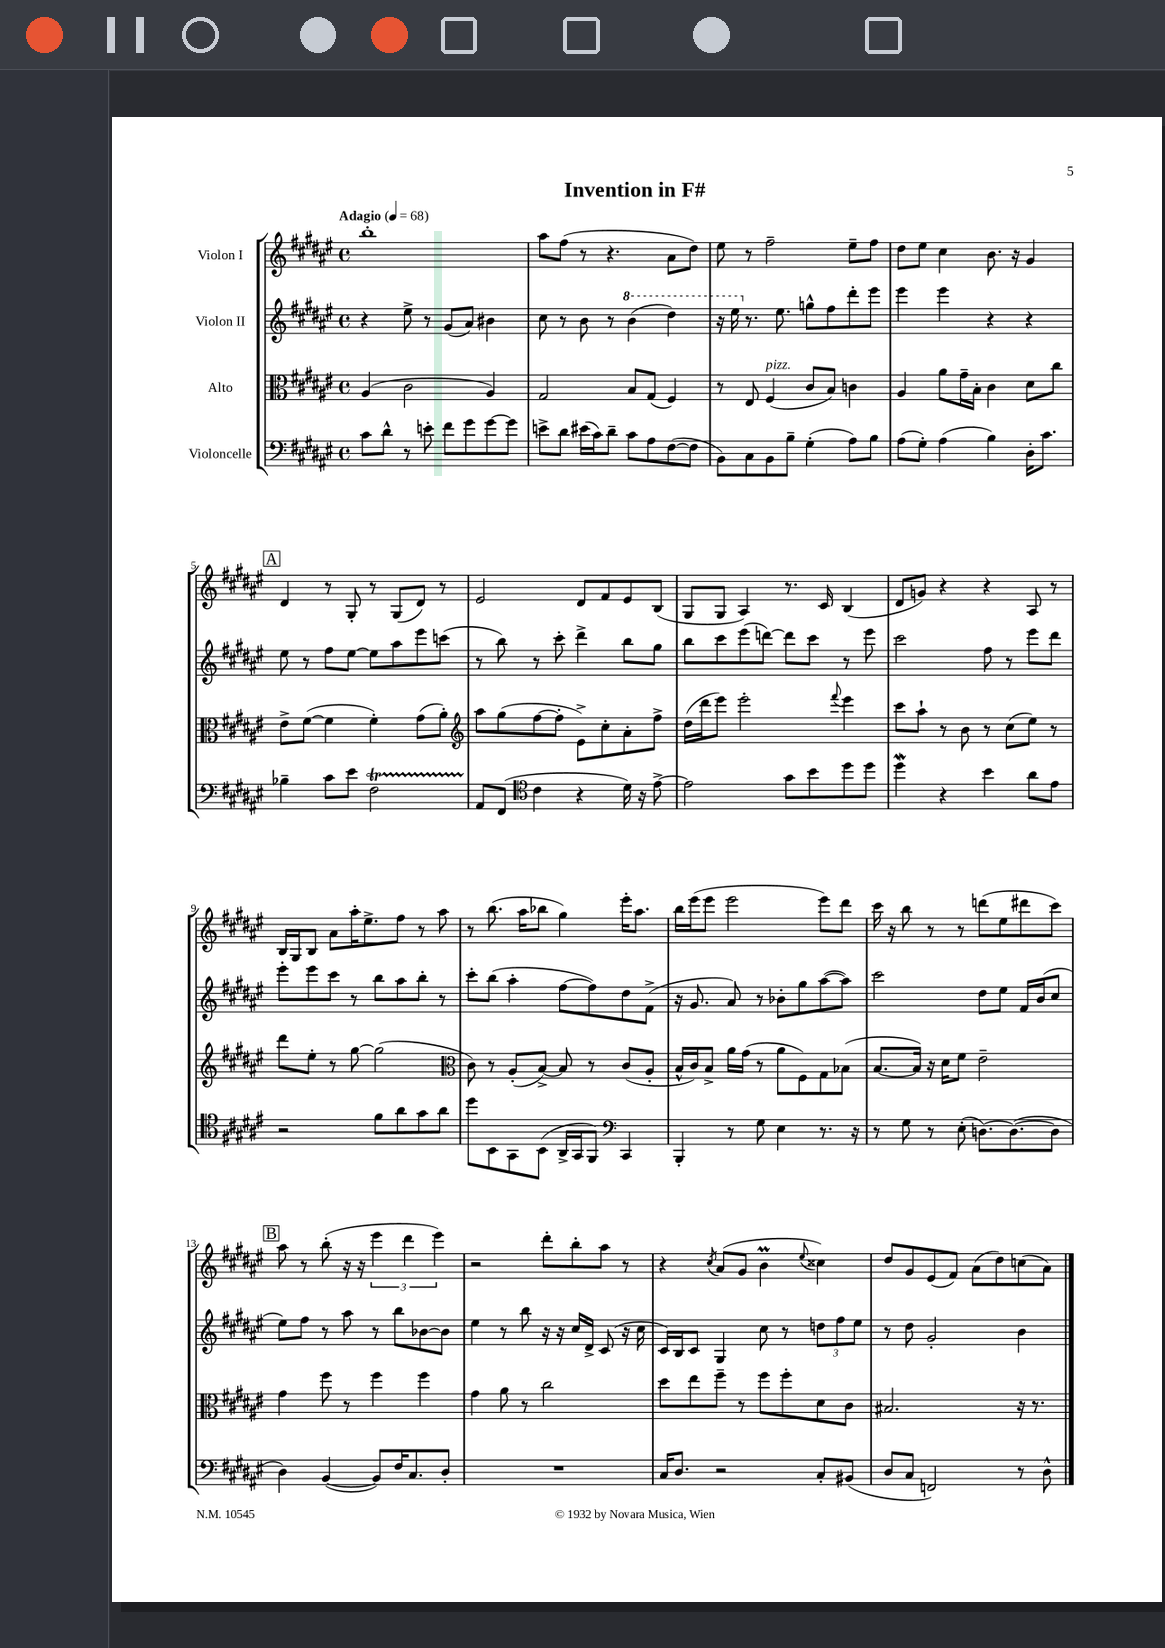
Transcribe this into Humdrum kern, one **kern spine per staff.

**kern	**kern	**kern	**kern
*staff4	*staff3	*staff2	*staff1
*clefF4	*clefC3	*clefG2	*clefG2
*k[f#c#g#d#a#e#]	*k[f#c#g#d#a#e#]	*k[f#c#g#d#a#e#]	*k[f#c#g#d#a#e#]
*M4/4	*M4/4	*M4/4	*M4/4
*met(c)	*met(c)	*met(c)	*met(c)
*MM68	*MM68	*MM68	*MM68
8c#\L	(4A#/	4r	1bb'
8d#^^\J	.	.	.
8r	2c#\	8ee#^\	.
8e'\	.	8r	.
8f#\L	.	(8g#/L	.
8g#\	.	8a#/J)	.
[8g#\	4A#/)	4b#\	.
8g#\]J	.	.	.
=	=	=	=
8e^\L	2G#/	8cc#\	8aa#\L
8d#\J	.	8r	(8ff#\J
(16e#\LL	.	8b\	8r
16c#\J)	.	.	.
8d#~\J	.	8r	4.r
8c#\L	8B/L	(4bb\	.
8A#\	(8G#/J	.	.
([8F#\	4F#/)	4ddd#\)	8a#\L
8F#\]J	.	.	8dd#\J)
=	=	=	=
8BB\L)	8r	16r	8ee#\
.	.	16eee#\	.
8C#\	8E#/	8.r	8r
8BB\	(4F#/	.	2ff#~\
.	.	8.ee#\	.
8B~\J	.	.	.
(4G#'\	8c#/L	8gg^^\L	.
.	8B/J)	8ff#\	.
8A#\L)	4c\	8ddd#'\	8ee#~\L
8B\J	.	8eee#\J	8ff#\J
=	=	=	=
(8A#\L	4A#/	4eee#\	8dd#\L
8G#'\J)	.	.	8ee#\J
(4A#\	8a#\L	4eee#\	4cc#\
.	16g#~\L	.	.
.	16B'\JJ	.	.
4B\)	4c#\	4r	8.b\
.	.	.	16r
16D#'\LK	8d#\L	4r	4g#/
8.c#\J	.	.	.
.	8cc#\J	.	.
=	=	=	=
4B-~\	8e#^\L	8ee#\	4d#/
.	([8f#\J	8r	.
8c#\L	4f#\]	8ff#\L	8r
8e#\J	.	[8ee#\J	8G#'/
2F#\	4f#'\)	8ee#\]L	8r
.	.	8aa#\	(8G#/L
.	(8g#\L	8eee#\	8d#/J)
.	8a#'\J)	(8ccc\J	8r
=	=	=	=
*	*clefG2	*	*
8AA#/L	8aa#\L	8r	2e#/
(8FF#/J	(8gg#\	8bb\)	.
*clefC4	*	*	*
4c#\	[8ff#\	8r	.
.	8ff#'\]J	8ccc#'\	.
4r	8e#^\L)	4ddd#^\	8d#/L
.	8cc#'\	.	8f#/
16d#\)	8a#'\	8bb\L	8e#/
16r	.	.	.
[8e#^\	8ff#^\J	8gg#\J	(8B/J
=	=	=	=
2e#\]	(16dd#\LL	8bb\L	8G#/L
.	16ddd#\J	.	.
.	8eee#\J)	8ccc#\	8G#/J
.	2eee#'\	(8eee#\	4A#/)
.	.	[8ddd\J)	.
8g#\L	.	8ddd\]L	8.r
8b\	.	8ccc#\J	.
.	.	.	16c#/
.	8qqfff#/	.	.
8dd#\	4eee#\	8r	(4B/
8dd#\J	.	8eee#\	.
=	=	=	=
4dd#\	8ccc#\L	2ccc#\	8d#/L
.	8aa#`\J	.	8g/J)
4r	8r	.	4r
.	8b\	.	.
4b\	8r	8ff#\	4r
.	(8cc#\L	8r	.
8a#\L	8ee#\J)	8eee#\L	8A#/
8e#\J	8r	8ddd#\J	8r
=	=	=	=
2r	8ddd#\L	8eee#'\L	16B/LL
.	.	.	16G#/J
.	8ee#'\J	8eee#\	8B/J
.	8r	8ccc#\J	8a#\L
.	[8gg#\	8r	16aa#'\K
.	.	.	8.ee#^\
8f#\L	(2gg#\]	8bb\L	.
8a#\	.	8aa#\	8ff#\J
8g#\	.	8bb'\J	8r
8a#\J	.	8r	8aa#\
=	=	=	=
*	*clefC3	*	*
8dd#\L	8c#\)	8ccc#'\L	8r
8BB\	8r	(8bb\J	(8.bb\
8GG#\	(8A#'/L	4aa#'\	.
.	.	.	16aa#\LK
(8BB\J	[8B^/J)	.	8bb-\J
16AA#^/LL	8B/]	[8ff#\L	4gg#\)
16GG#/J	.	.	.
8FF#/J)	8r	8ff#\])	.
*clefF4	*	*	*
4CC#/	(8c#/L	8dd#\	16eee#'\LK
.	.	.	8.aa#\J
.	8A#'/J	(8f#^\J	.
=	=	=	=
4BBB'/	16B^^/LL	16r	16bb\LL
.	16c#/J)	8.g#/	(16eee#\J
.	8B^/J	.	8eee#\J
8r	16a#\LL	8a#/)	2eee#\
.	(16g#\JJ	.	.
8G#\	8r	8r	.
4E#\	8a#\L	8b-'\L	.
.	8F#\)	8gg#\	.
8.r	8G#\	([8aa#\	8eee#\L)
.	(8B-\J	8aa#\]J)	8ddd#\J
16r	.	.	.
=	=	=	=
8r	[8.B/L	2ccc#\	16ccc#\
.	.	.	16r
8G#\	.	.	8bb\
.	16B/]Jk)	.	.
8r	16r	.	8r
.	16d#\LK	.	.
(8E#'\	8f#\J	.	8r
[8.D\L)	2e#~\	8dd#\L	(8ddd\L
.	.	8ee#\J	8ee#\
(8.D\_	.	.	.
.	.	16f#/LL	8ddd#\
.	.	(16b/J	.
8D\]J	.	8cc#/J	8ccc#\J)
=	=	=	=
4D#\)	4g#\	8ee#\L)	8aa#\
.	.	8ff#\J	8r
([4BB/	8ff#\	8r	(8bb'\
.	8r	8aa#\	16r
.	.	.	16r
8BB/]L)	4ff#\	8r	6eee#\
16F#/K	.	8bb\L	.
.	.	.	6ddd#\
8.C#/	.	.	.
.	4ff#\	[8b-\	.
.	.	.	6eee#\)
8D#'/J	.	8b-\]J	.
=	=	=	=
1r	4g#\	4ee#\	2r
.	8a#\	8r	.
.	8r	8bb\	.
.	2cc#\	16r	8ddd#'\L
.	.	16r	.
.	.	16cc#/LL	8bb'\
.	.	16d#^/JJ	.
.	.	(8c#/	8aa#\J
.	.	16r	8r
.	.	16cc#\	.
=	=	=	=
16C#/LK	8dd#\L	16c#/LL)	4r
8.D#/J	.	16B/J	.
.	8ee#\	8c#/J	.
.	.	.	8qcc#/
2r	8ff#~\J	4G#/	(8a#/L
.	8r	.	8g#/J
.	8ff#\L	8cc#\	4b\
.	8ff#'\	8r	.
.	.	.	8qqee#/
8C#'/L	8d#\	12dd\L	4cc##\)
.	.	12ff#\	.
(8BB#/J	8c#\J	.	.
.	.	12ee#\J	.
=	=	=	=
8D#/L	2.B#/	8r	8dd#/L
8C#/J	.	8dd#\	8g#/
2FF/)	.	2g#'/	(8e#/
.	.	.	8f#/J)
.	.	.	(8a#\L
.	.	.	8dd#\)
8r	16r	4b\	(8cc\
.	8.r	.	.
8D#^^\	.	.	8a#\J)
==	==	==	==
*-	*-	*-	*-
